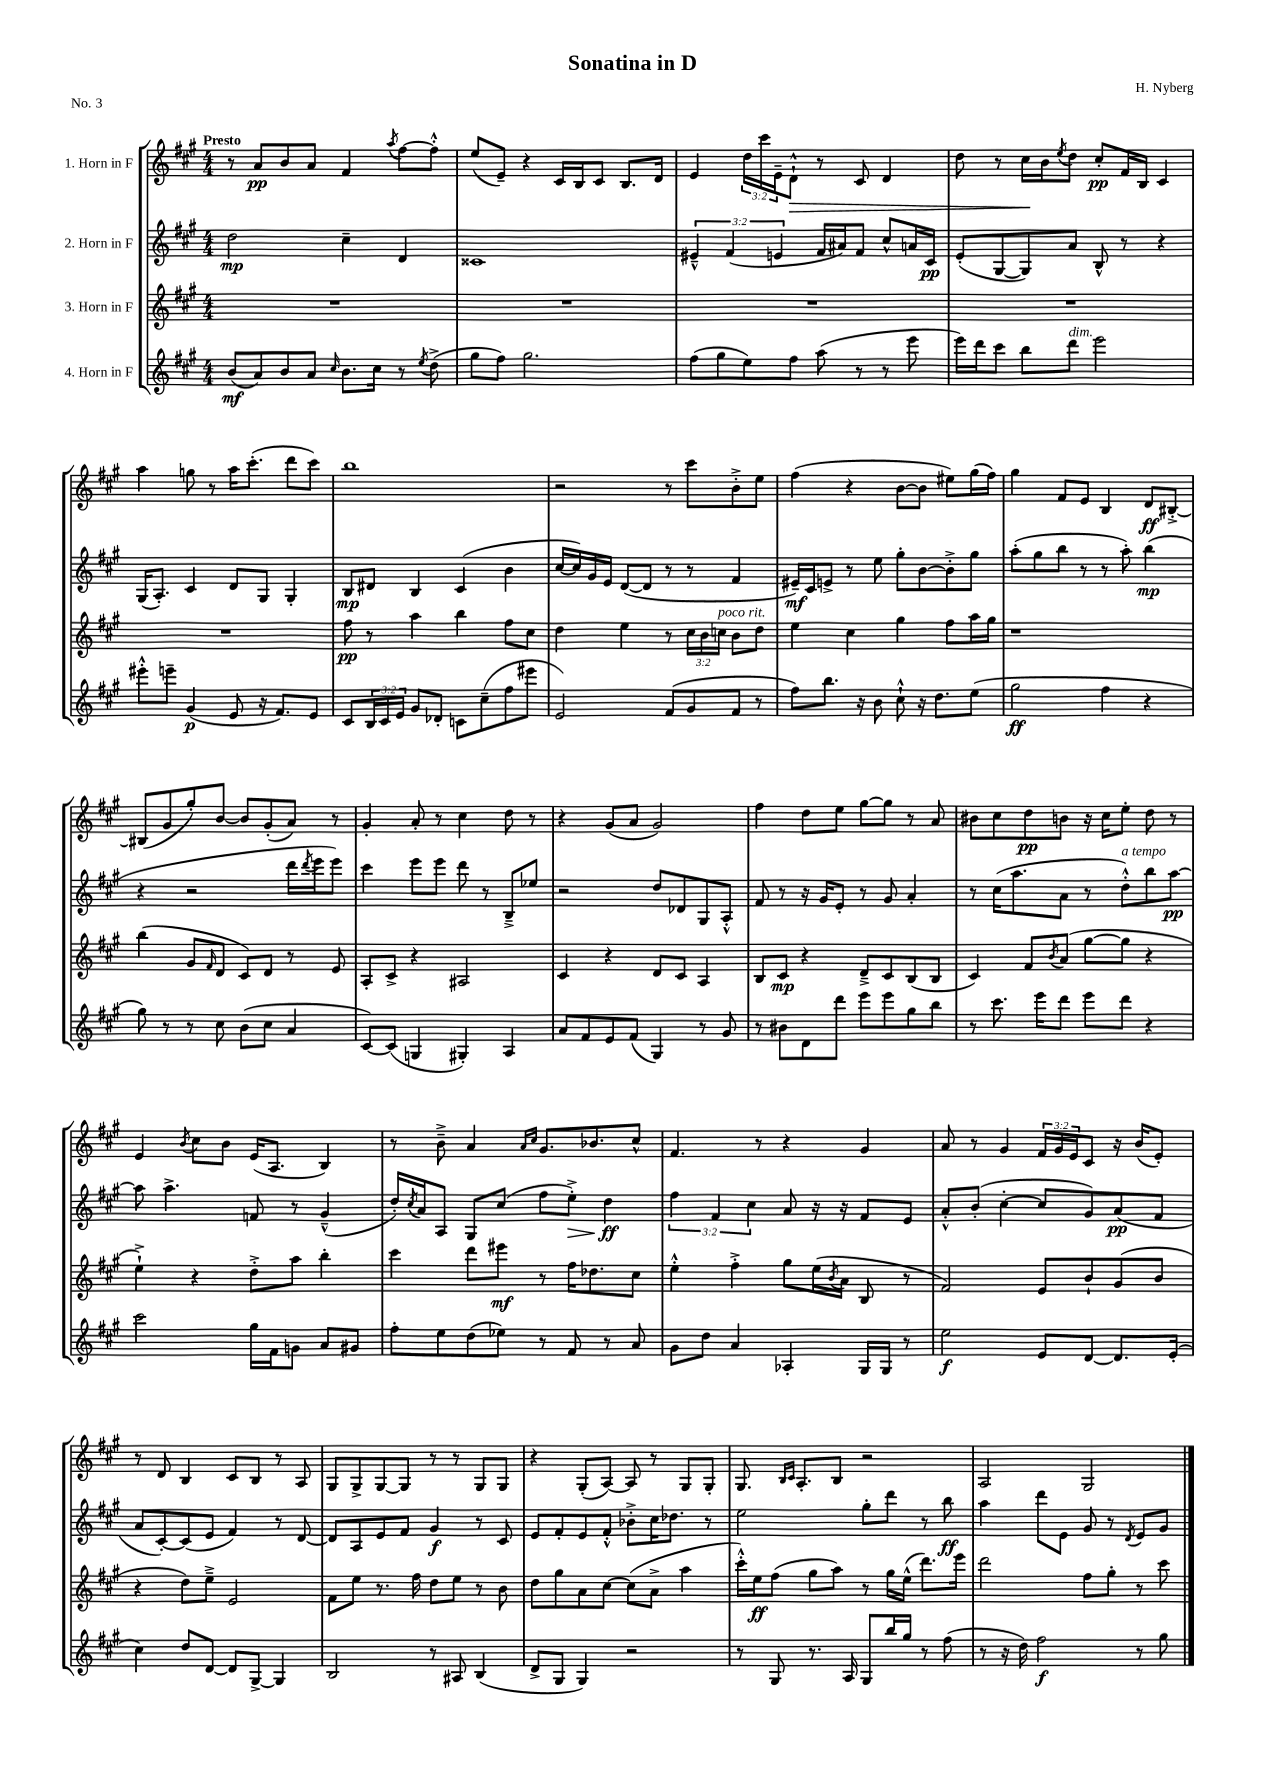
\header { title = "Sonatina in D" composer = "H. Nyberg" piece = "No. 3" }
<<
\new StaffGroup <<
\new Staff = "s0" \with { instrumentName = "1. Horn in F" } {
    \clef treble \key a \major \numericTimeSignature \time 4/4 \override Staff.TupletNumber.text = #tuplet-number::calc-fraction-text \tempo "Presto"
    r8 a'8\pp b'8 a'8 fis'4 \acciaccatura { a''8 } fis''8~ fis''8-.-^ |
    e''8( e'8--) r4 cis'16 b16 cis'8 b8. d'16 |
    e'4 \tuplet 3/2 { d''16 cis'''16 e'16-- } d'8-!-^\> r8 cis'8 d'4 |
    d''8 r8 cis''16\! b'16 \acciaccatura { e''8 } d''8 cis''8-.\pp fis'16 b16 cis'4 |
    a''4 g''8 r8 a''16 cis'''8.-.( d'''8 cis'''8) |
    b''1 |
    r2 r8 cis'''8 b'8-.-> e''8 |
    fis''4( r4 b'8~ b'8 eis''8) gis''16( fis''16) |
    gis''4 fis'8 e'8 b4 d'8\ff bis8~-.-> |
    bis8( gis'8 gis''8-.) b'8~ b'8 gis'8-.( a'8) r8 |
    gis'4-. a'8-. r8 cis''4 d''8 r8 |
    r4 gis'8( a'8 gis'2) |
    fis''4 d''8 e''8 gis''8~ gis''8 r8 a'8 |
    bis'8 cis''8 d''8\pp b'8 r16 cis''16 e''8-. d''8 r8 |
    e'4 \acciaccatura { b'8 } cis''8 b'8 e'16( a8. b4) |
    r8 b'8---> a'4 \grace { a'16 cis''16 } gis'8. bes'8. cis''8-^ |
    fis'4. r8 r4 gis'4 |
    a'8 r8 gis'4 \tuplet 3/2 { fis'16 gis'16 e'16 } cis'8 r16 b'16( e'8-.) |
    r8 d'8 b4 cis'8 b8 r8 a8 |
    gis8 gis8-> gis8~ gis8 r8 r8 gis8 gis8 |
    r4 gis8-.( a8~) a8 r8 gis8 gis8-. |
    gis8. \grace { b16 cis'16 } a8.-. b8 r2 |
    a2 gis2 \bar "|." |
}
\new Staff = "s1" \with { instrumentName = "2. Horn in F" } {
    \clef treble \key a \major \numericTimeSignature \time 4/4 \override Staff.TupletNumber.text = #tuplet-number::calc-fraction-text
    d''2\mp cis''4-- d'4 |
    cisis'1 |
    \tuplet 3/2 { eis'4---^ fis'4( e'4 } fis'16 ais'16) fis'8 cis''8-^ a'16 cis'16\pp |
    e'8-.( gis8~ gis8) a'8 b8-^ r8 r4 |
    gis16( a8.-.) cis'4 d'8 gis8 gis4-. |
    b8\mp dis'8 b4 cis'4( b'4 |
    cis''16~ cis''16) gis'16 e'16 d'8~( d'8 r8 r8 fis'4 |
    eis'16--\mf) cis'16 e'8-> r8 e''8 gis''8-. b'8~ b'8-.-> gis''8 |
    a''8-.( gis''8 b''8 r8 r8 a''8-.) b''4\mp( |
    r4 r2 d'''16 \acciaccatura { d'''8 } e'''16 e'''8) |
    cis'''4 e'''8 e'''8 d'''8 r8 b8---> ees''8 |
    r2 d''8 des'8 gis8 a8-.-^ |
    fis'8 r8 r16 gis'16 e'8-. r8 gis'8 a'4-. |
    r8 cis''16( a''8. a'8 r8 d''8-.-^^\markup { \italic "a tempo" }) b''8 a''8~\pp |
    a''8 a''4.-> f'8 r8 gis'4---^( |
    d''16-.) \acciaccatura { cis''8 } a'16 a8 gis8 cis''8( fis''8 e''8-.->\>) d''4\ff\! |
    \tuplet 3/2 { fis''4 fis'4 cis''4 } a'8 r16 r16 fis'8 e'8 |
    a'8-.-^ b'8-.( cis''4~-. cis''8 gis'8) a'8\pp( fis'8 |
    a'8 cis'8~-.) cis'8( e'8 fis'4) r8 d'8~ |
    d'8 a8 e'8 fis'8 gis'4\f r8 cis'8 |
    e'8 fis'8-. e'8 fis'8-.-^ bes'8-.-> cis''16 des''8. r8 |
    e''2 gis''8-. d'''8 r8 b''8\ff |
    a''4 d'''8 e'8 gis'8 r8 \acciaccatura { d'8 } e'8 gis'8 \bar "|." |
}
\new Staff = "s2" \with { instrumentName = "3. Horn in F" } {
    \clef treble \key a \major \numericTimeSignature \time 4/4 \override Staff.TupletNumber.text = #tuplet-number::calc-fraction-text
    R1 |
    R1 |
    R1 |
    R1 |
    R1 |
    fis''8\pp r8 a''4 b''4 fis''8 cis''8 |
    d''4 e''4 r8 \tuplet 3/2 { cis''16 b'16 c''16^\markup { \italic "poco rit." } } b'8 d''8 |
    e''4 cis''4 gis''4 fis''8 a''16 gis''16 |
    r1 |
    b''4( gis'8 \grace { fis'16 } d'8 cis'8) d'8 r8 e'8 |
    a8-. cis'8-> r4 ais2 |
    cis'4 r4 d'8 cis'8 a4 |
    b8 cis'8\mp r4 d'8---> cis'8 b8( b8 |
    cis'4) fis'8 \acciaccatura { b'8 } a'8( gis''8~ gis''8 r4 |
    e''4-!->) r4 d''8-.-> a''8 b''4-. |
    cis'''4 d'''8 eis'''8\mf r8 fis''16 des''8. cis''8 |
    e''4-.-^ fis''4-.-> gis''8 e''16( \acciaccatura { b'8 } a'16 b8 r8 |
    fis'2) e'8 b'8-! gis'8( b'8 |
    r4 d''8) e''8---> e'2 |
    fis'8 e''8 r8. fis''16 d''8 e''8 r8 b'8 |
    d''8 gis''8 a'8 cis''8~ cis''8( a'8-> a''4 |
    cis'''16-.-^) e''16\ff fis''8( gis''8 a''8) r8 gis''16 e''16-^( d'''8.) e'''16 |
    d'''2 fis''8 gis''8-. r8 cis'''8 \bar "|." |
}
\new Staff = "s3" \with { instrumentName = "4. Horn in F" } {
    \clef treble \key a \major \numericTimeSignature \time 4/4 \override Staff.TupletNumber.text = #tuplet-number::calc-fraction-text
    b'8\mf( a'8) b'8 a'8 \grace { cis''16 } b'8. cis''16 r8 \acciaccatura { e''8 } d''8->( |
    gis''8 fis''8) gis''2. |
    fis''8( gis''8 e''8) fis''8 a''8( r8 r8 e'''8 |
    e'''16) d'''16 cis'''8 b''8 d'''8^\markup { \italic "dim." } e'''2 |
    eis'''8-.-^ e'''8-- gis'4\p( e'8 r16 fis'8.) e'8 |
    cis'8 \tuplet 3/2 { b16 cis'16 e'16 } gis'8 des'8-. c'8 cis''8--( fis''8 eis'''8 |
    e'2) fis'8( gis'8 fis'8 r8 |
    fis''8) b''8. r16 b'8 cis''8-!-^ r16 d''8. e''8( |
    gis''2\ff fis''4 r4 |
    gis''8) r8 r8 cis''8 b'8( cis''8 a'4 |
    cis'8~) cis'8( g4 gis4-.) a4 |
    a'8 fis'8 e'8 fis'8( gis4) r8 gis'8 |
    r8 bis'8 d'8 d'''8 e'''8 e'''8 gis''8 b''8 |
    r8 cis'''8. e'''16 d'''8 e'''8 d'''8 r4 |
    cis'''2 gis''16 fis'16 g'8 a'8 gis'8 |
    fis''8-. e''8 d''8( ees''8) r8 fis'8 r8 a'8 |
    gis'8 d''8 a'4 aes4-. gis16 gis16 r8 |
    e''2\f e'8 d'8~ d'8. e'16-.( |
    cis''4) d''8 d'8~ d'8 gis8~-> gis4 |
    b2 r8 ais8 b4( |
    d'8-> gis8 gis4) r2 |
    r8 gis8 r8. a16 gis8 b''16 gis''16 r8 fis''8( |
    r8 r16 d''16) fis''2\f r8 gis''8 \bar "|." |
}
>>
>>
\layout { \context { \Score \remove "Bar_number_engraver" } }
